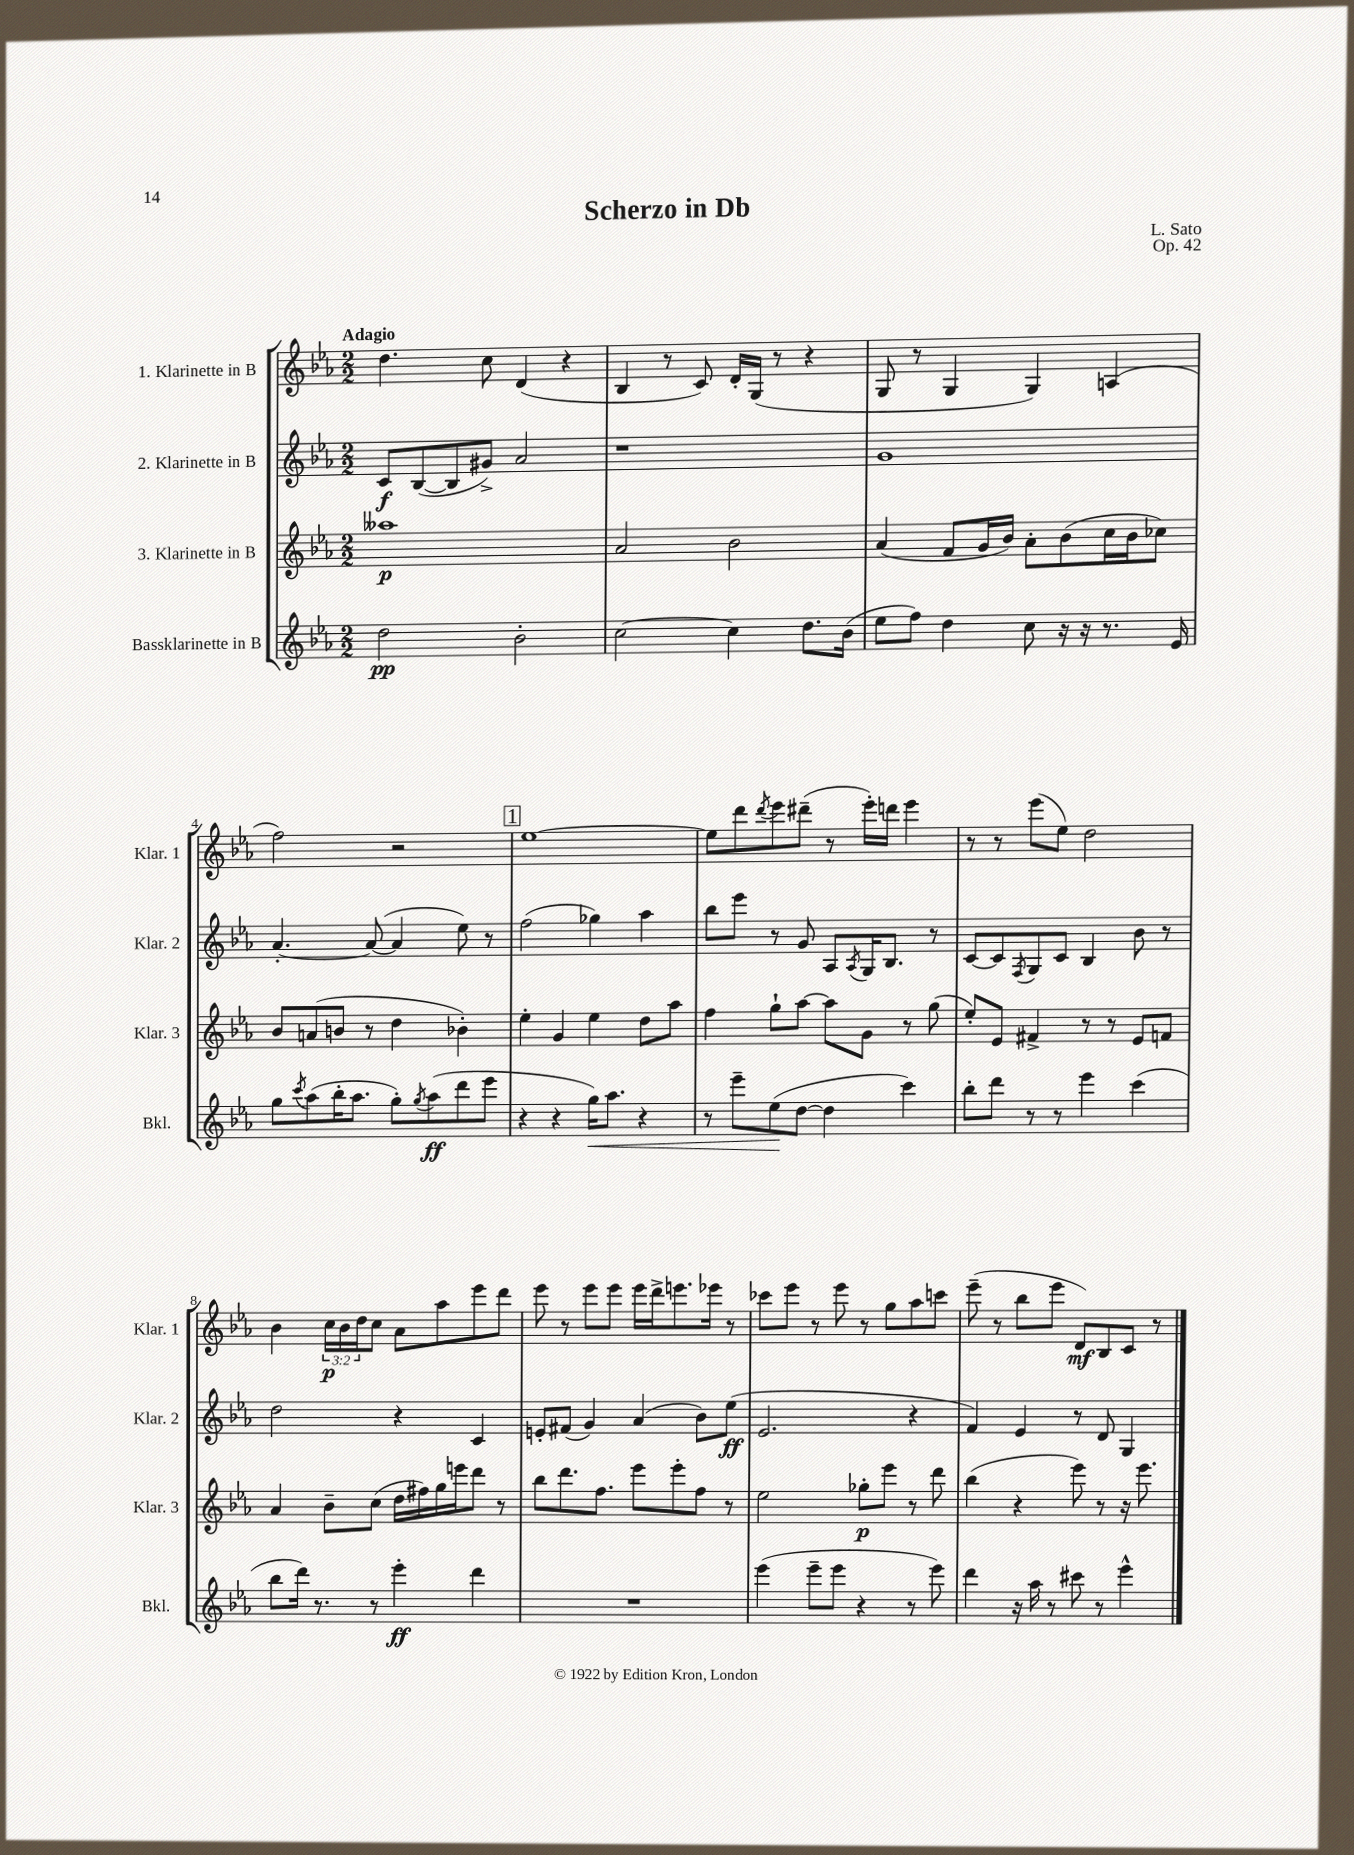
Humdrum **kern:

**kern	**kern	**kern	**kern
*staff4	*staff3	*staff2	*staff1
*clefG2	*clefG2	*clefG2	*clefG2
*k[b-e-a-]	*k[b-e-a-]	*k[b-e-a-]	*k[b-e-a-]
*M2/2	*M2/2	*M2/2	*M2/2
2dd	1aa--	8c	4.dd
.	.	([8B-	.
.	.	8B-]	.
.	.	8g#^)	8cc
2b-'	.	2a-	(4d
.	.	.	4r
=	=	=	=
[2cc	2a-	1r	4B-
.	.	.	8r
.	.	.	8c)
4cc]	2b-	.	16d'
.	.	.	(16G
.	.	.	8r
8.dd	.	.	4r
(16b-	.	.	.
=	=	=	=
8ee-	(4a-	1g	8G
8ff)	.	.	8r
4dd	8f	.	4G
.	16g	.	.
.	16b-)	.	.
8cc	8a-'	.	4G)
16r	(8b-	.	.
16r	.	.	.
8.r	16cc	.	(4A
.	16b-	.	.
.	8cc-)	.	.
16e-	.	.	.
=	=	=	=
8gg	8b-	[4.a-'	2ff)
8qccc	.	.	.
(8aa-	(8a	.	.
16bb-'	8b	.	.
8.aa-	.	.	.
.	8r	(8a-_	.
8gg')	4dd	4a-]	2r
8qgg	.	.	.
(8aa-	.	.	.
8ddd	4b-')	8ee-)	.
8eee-	.	8r	.
=	=	=	=
4r	4ee-'	(2ff	[1ee-
4r	4g	.	.
16gg)	4ee-	4gg-)	.
8.aa-	.	.	.
4r	8dd	4aa-	.
.	8aa-	.	.
=	=	=	=
8r	4ff	8bb-	8ee-]
8eee-~	.	8eee-	8ddd
.	.	.	8qddd
(8ee-	8gg`	8r	8eee-
[8dd	[8aa-	8g	(8ddd#~
4dd]	8aa-]	8A-	8r
.	.	8qA-	.
.	8g	16G	16eee-')
.	.	8.B-	16ddd
4ccc)	8r	.	4eee-
.	(8gg	8r	.
=	=	=	=
8bb-'	8ee-')	[8c	8r
8ddd	8e-	8c]	8r
.	.	8qF	.
8r	4f#^	8G	(8eee-
8r	.	8c	8ee-)
4eee-	8r	4B-	2dd
.	8r	.	.
(4ccc	8e-	8b-	.
.	8f	8r	.
=	=	=	=
8bb-	4a-	2dd	4b-
16ddd)	.	.	.
8.r	.	.	.
.	8b-~	.	24cc
.	.	.	24b-
.	.	.	24dd
8r	(8cc	.	8cc
4eee-'	16dd	4r	8a-
.	16ff#)	.	.
.	16gg	.	8aa-
.	16eee	.	.
4ddd	8ddd	4c	8eee-
.	8r	.	8ddd
=	=	=	=
1r	8bb-	8e'	8eee-
.	8.ddd	(8f#	8r
.	.	4g)	8eee-
.	8.ff	.	.
.	.	.	8eee-
.	8eee-	(4a-	16eee-
.	.	.	16ddd^
.	8eee-'	.	8.eee
.	8ff	8b-)	.
.	.	.	16eee-
.	8r	(8ee-	8r
=	=	=	=
(4eee-	2ee-	2.e-	8ccc-
.	.	.	8eee-
8eee-~	.	.	8r
8eee-	.	.	8eee-
4r	8gg-'	.	8r
.	8eee-	.	8gg
8r	8r	4r	8aa-
8eee-)	8ddd	.	8ccc
=	=	=	=
4ddd	(4bb-	4f)	(8eee-~
.	.	.	8r
16r	4r	4e-	8bb-
16aa-	.	.	.
8r	.	.	8eee-
8ccc#	8eee-)	8r	8d)
8r	8r	8d	8B-
4eee-^^	16r	4G	8c
.	8.eee-	.	.
.	.	.	8r
==	==	==	==
*-	*-	*-	*-
